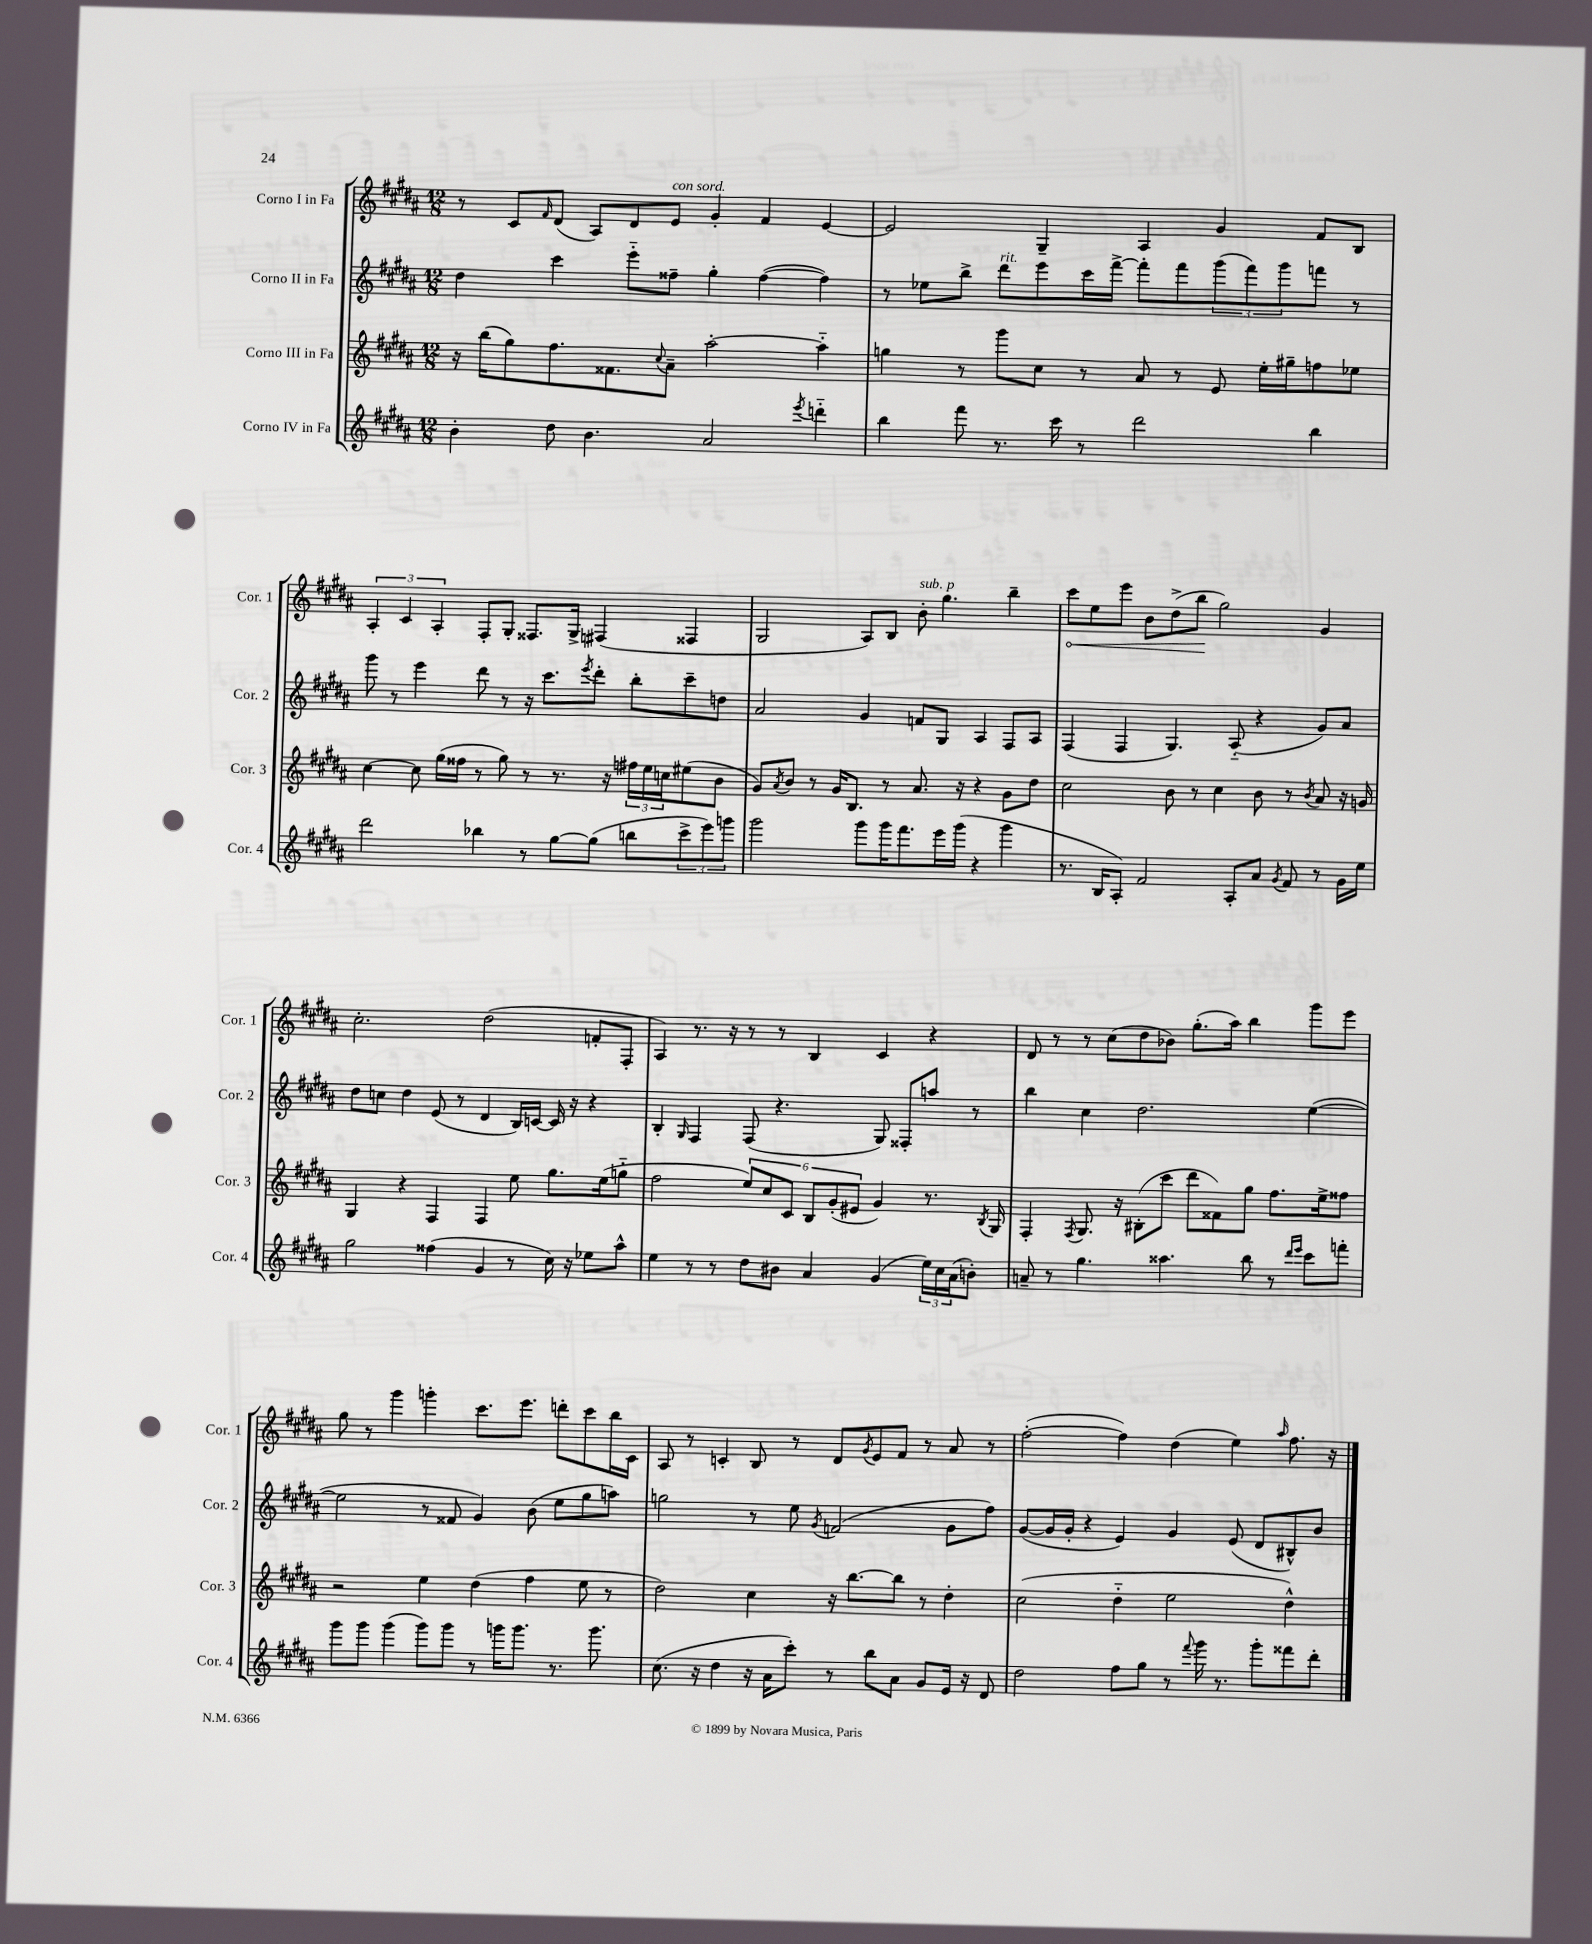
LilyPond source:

<<
\new StaffGroup <<
\new Staff = "s0" \with { instrumentName = "Corno I in Fa" shortInstrumentName = "Cor. 1" } {
    \clef treble \key b \major \numericTimeSignature \time 12/8
    r8 cis'8 \grace { fis'16 } dis'8( ais8) dis'8 e'8^\markup { \italic "con sord." } gis'4-. fis'4 e'4~ |
    e'2 gis4-- ais4 gis'4 fis'8 b8 |
    \tuplet 3/2 { ais4-. cis'4 ais4-. } fis8-. gis8-. fisis8. gis16-> fis4( fisis4 |
    gis2 ais8) b8 b'8-.^\markup { \italic "sub. p" } gis''4. b''4-- |
    \once \override Hairpin.circled-tip = ##t cis'''8\< e''8 e'''8 b'8 dis''8->( b''8\! gis''2) gis'4 |
    cis''2.-. dis''2( f'8-. fis8-. |
    ais4) r8. r16 r8 r8 b4 cis'4 r4 |
    dis'8 r8 r8 cis''8( dis''8 bes'8) gis''8.-.( ais''16) b''4 gis'''8 e'''8 |
    gis''8 r8 gis'''4 g'''4-. cis'''8. e'''8. d'''8-. cis'''8 b''16 cis'16 |
    ais8 r8 c'4-. b8 r8 dis'8 \acciaccatura { gis'8 } e'8 fis'8 r8 ais'8 r8 |
    fis''2~-.( fis''4) dis''4( e''4) \grace { ais''16 } fis''8. r16 \bar "|." |
}
\new Staff = "s1" \with { instrumentName = "Corno II in Fa" shortInstrumentName = "Cor. 2" } {
    \clef treble \key b \major \numericTimeSignature \time 12/8
    dis''4 cis'''4 e'''8-_ fisis''8-- gis''4-. fisis''4~( fisis''4) |
    r8 ees''8 b''8-> dis'''8^\markup { \italic "rit." } e'''8 cis'''16 fis'''16~-> fis'''8-. fis'''8 \tuplet 3/2 { gis'''8( fis'''8) gis'''8 } f'''8 r8 |
    gis'''8 r8 e'''4 dis'''8 r8 r16 cis'''8. \acciaccatura { e'''8 } dis'''8-. b''8-. cis'''8-- d''8 |
    ais'2 gis'4 f'8 gis8 ais4 fis8 ais8 |
    fis4( fis4 gis4.) ais8-_( r4 gis'8) ais'8 |
    dis''8 c''8 dis''4 e'8( r8 dis'4 b16) c'16~ c'16 r16 r4 |
    b4-. \grace { gis16 } fis4 fis8( r4. gis8) fisis8-. a''8 r8 |
    b''4 cis''4 dis''2. e''4~( |
    e''2 r8 fisis'8 gis'4) b'8( e''8 gis''8 a''8) |
    g''2 r8 e''8 \acciaccatura { gis'8 } f'2( gis'8 fis''8) |
    gis'8~( gis'16 gis'16-. r4 e'4) gis'4 e'8( dis'8 bis8-^) b'8 \bar "|." |
}
\new Staff = "s2" \with { instrumentName = "Corno III in Fa" shortInstrumentName = "Cor. 3" } {
    \clef treble \key b \major \numericTimeSignature \time 12/8
    r16 b''16( gis''8) fis''8. fisis'8. \appoggiatura { cis''8 } ais'8-- ais''2~-. ais''4-_ |
    g''4 r8 gis'''8 cis''8 r8 ais'8 r8 e'8 e''16-. gis''16-- f''8 ees''8 |
    cis''4~ cis''8 gis''16( fisis''16 r8 gis''8) r8 r8. r16 \tuplet 3/2 { fis''16 e''16 c''16 } eis''8( b'8 |
    gis'8) \acciaccatura { ais'8 } b'8 r8 gis'16 b8. r8 ais'8. r16 r4 gis'8 dis''8 |
    cis''2 b'8 r8 cis''4 b'8 r8 \acciaccatura { b'8 } ais'8 r16 g'16 |
    gis4 r4 fis4 fis4 e''8 gis''8. e''16( g''8-_ |
    fis''2 \tuplet 6/4 { e''8) cis''8 cis'8 b8 gis'8-.( eis'8 } gis'4) r8. \acciaccatura { b8 } gis16 |
    fis4-. \acciaccatura { fis8 } gis8. r16 bis8-.( cis'''8 dis'''8 fisis'8) gis''8 fis''8. e''16-> fisis''8 |
    r2 e''4 dis''4( fis''4 e''8 r8 |
    dis''2) cis''4 r16 b''8.~ b''8 r8 dis''4-. |
    cis''2( dis''4-_ e''2 dis''4-^) \bar "|." |
}
\new Staff = "s3" \with { instrumentName = "Corno IV in Fa" shortInstrumentName = "Cor. 4" } {
    \clef treble \key b \major \numericTimeSignature \time 12/8
    b'4-. dis''8 b'4. ais'2 \acciaccatura { e'''8 } d'''4-_ |
    b''4 fis'''8 r8. cis'''16 r8 dis'''2 b''4 |
    dis'''2 bes''4 r8 gis''8~ gis''8( b''8 \tuplet 3/2 { cis'''8-> e'''8) g'''8 } |
    gis'''2 gis'''8 gis'''16 fis'''8. e'''16 gis'''16( r4 gis'''4 |
    r8. b16 ais8-.) fis'2 ais8-. ais'8 \acciaccatura { gis'8 } fis'8 r8 gis'16 e''16 |
    gis''2 fisis''4( gis'4 r8 cis''16) r16 ees''8 ais''8-^ |
    e''4 r8 r8 dis''8 bis'8 ais'4 gis'4( \tuplet 3/2 { e''16) cis''16 ais'16( } b'8-.) |
    a'8-- r8 gis''4. aisis''4. b''8 r8 \grace { dis'''16 e'''16 } cis'''8 f'''8-. |
    gis'''8 gis'''8 gis'''4( gis'''8) gis'''8 r8 g'''16 g'''8. r8. g'''8. |
    cis''8.( r16 dis''4 r16 ais'16 cis'''8-.) r8 b''8 ais'8 gis'8 e'16 r16 dis'8 |
    dis''2 fis''8 gis''8 r8 \appoggiatura { fis'''8 } gis'''16 r8. gis'''8-. fisis'''8 dis'''8-. \bar "|." |
}
>>
>>
\layout { \context { \Score \remove "Bar_number_engraver" } }
